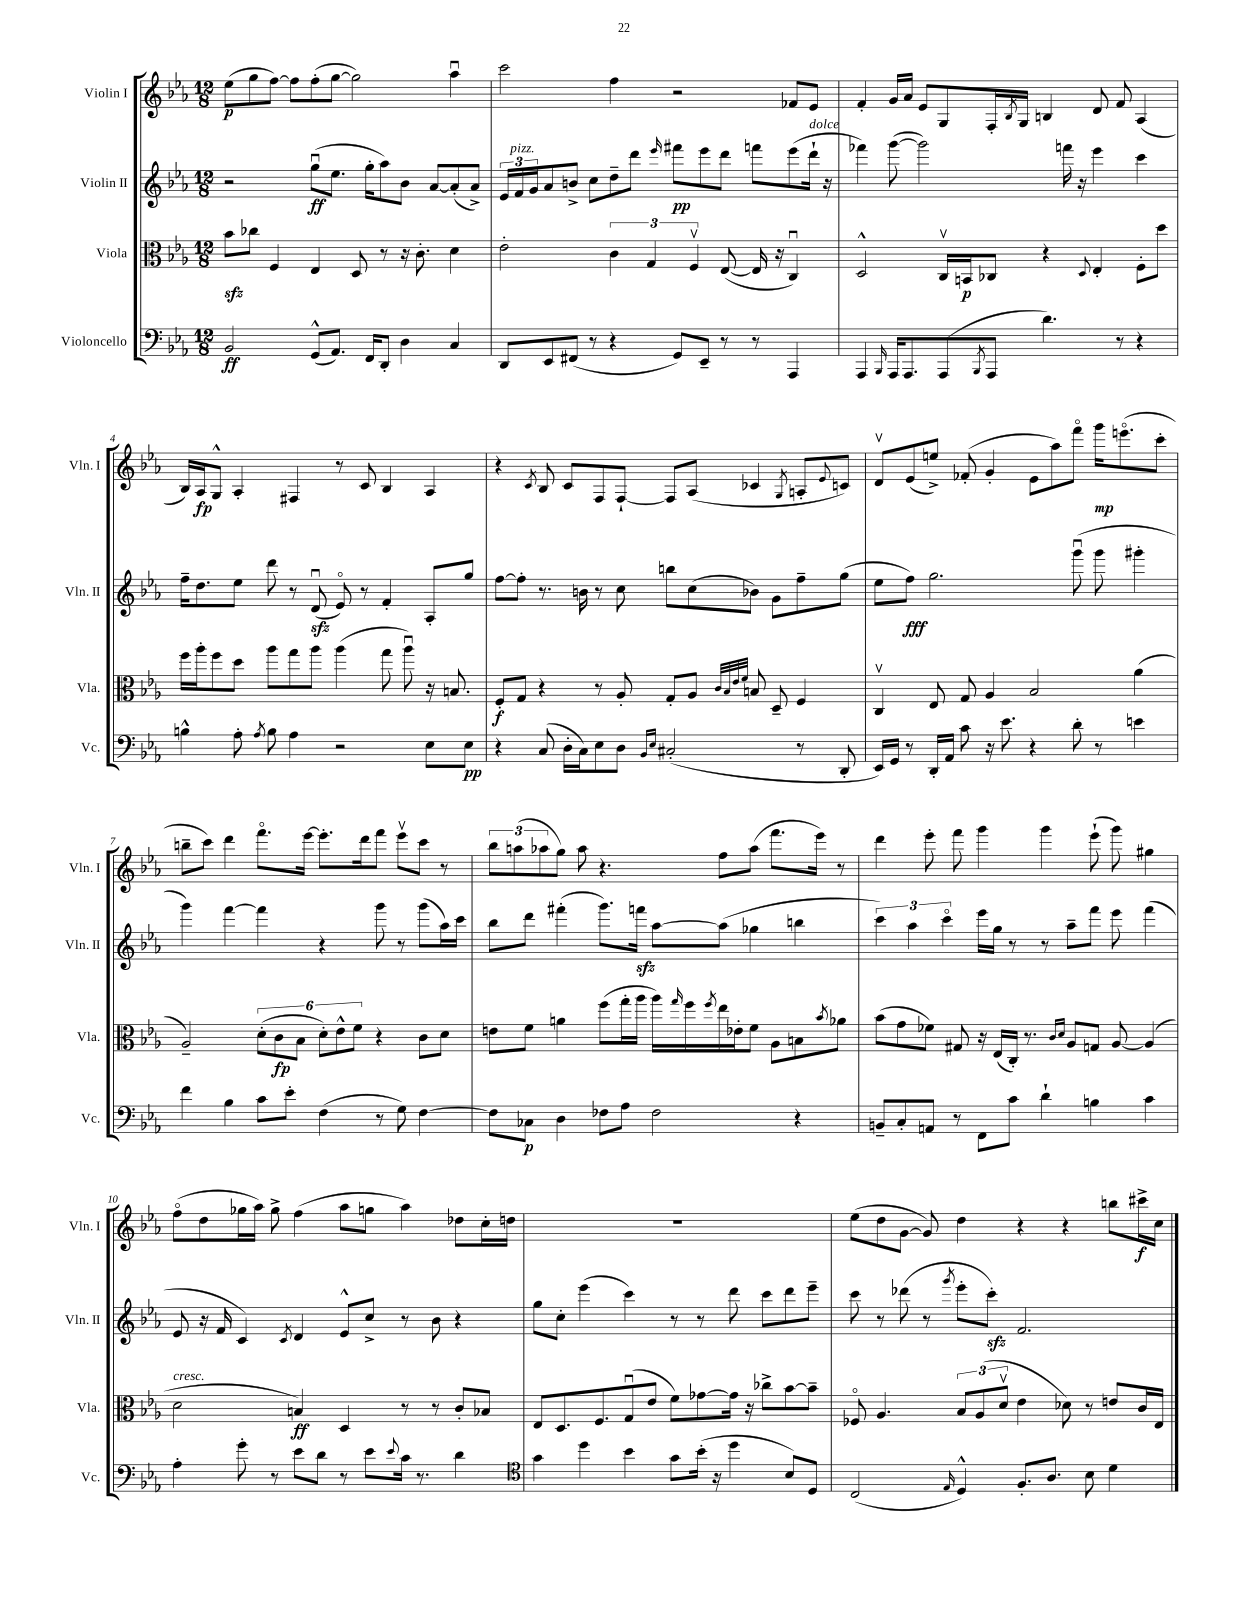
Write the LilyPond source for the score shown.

<<
\new StaffGroup <<
\new Staff = "s0" \with { instrumentName = "Violin I" shortInstrumentName = "Vln. I" } {
    \clef treble \key ees \major \numericTimeSignature \time 12/8
    ees''8\p( g''8 f''8~) f''8 f''8-.( g''8~ g''2) aes''4\downbow |
    c'''2 f''4 r2 fes'8 ees'8 |
    f'4-. g'16 aes'16 ees'8 g8 f16-. \acciaccatura { bes8 } g16 b4 d'8 f'8 aes4( |
    bes16) aes16\fp g8-^ aes4-. fis4 r8 c'8 bes4 aes4 |
    r4 \acciaccatura { c'8 } bes8 c'8 f8 f8~-! f8 aes8( ces'4 \acciaccatura { g8 } a8-. \appoggiatura { ees'8 } c'8) |
    d'8\upbow ees'8( e''8->) fes'8-.( g'4-. ees'8 aes''8) f'''8\flageolet g'''16\mp e'''8.\flageolet( c'''8-. |
    b''8-- c'''8) d'''4 f'''8.\flageolet ees'''16~ ees'''8.-. d'''16 f'''8 ees'''8\upbow c'''8 r8 |
    \tuplet 3/2 { bes''8 a''8( aes''8 } g''8) aes''8 r4. f''8 aes''8( f'''8. ees'''16) r8 |
    d'''4 ees'''8-. f'''8 g'''4 g'''4 ees'''8-!( g'''8) gis''4 |
    f''8\flageolet( d''8 ges''16 aes''16) ges''8-> f''4( aes''8 g''8 aes''4) des''8 c''16-. d''16 |
    R1. |
    ees''8( d''8 g'8~ g'8) d''4 r4 r4 b''8 cis'''16->\f c''16 \bar "|." |
}
\new Staff = "s1" \with { instrumentName = "Violin II" shortInstrumentName = "Vln. II" } {
    \clef treble \key ees \major \numericTimeSignature \time 12/8
    r2 g''8\downbow\ff( ees''8. g''16-. aes''8) bes'8 aes'8~ aes'8-.( aes'8->) |
    \tuplet 3/2 { ees'16 f'16^\markup { \italic "pizz." } g'16 } aes'8 b'8-> c''8 d''8-- d'''8 \grace { ees'''16 } fis'''8\pp ees'''8 d'''8 f'''8 ees'''8( d'''16-!^\markup { \italic "dolce" } r16 |
    fes'''4) g'''8~( g'''2) f'''16 r16 ees'''4 c'''4 |
    f''16-- d''8. ees''8 d'''8 r8 d'8\downbow\sfz( ees'8\flageolet) r8 f'4-. aes8-. g''8 |
    f''8~ f''8-. r8. b'16 r8 c''8 b''8 c''8( bes'8) g'8 f''8-- g''8( |
    ees''8 f''8\fff) g''2. g'''8\downbow( g'''8 gis'''4-. |
    g'''4) f'''4~ f'''4 r4 g'''8 r8 g'''8( aes''16) c'''16 |
    bes''8 d'''8 fis'''4-.( g'''8.) f'''16\sfz aes''8~ aes''8( ges''4 b''4 |
    \tuplet 3/2 { c'''4) aes''4 c'''4\flageolet } ees'''16 g''16 r8 r8 aes''8-- f'''8 ees'''8 f'''4( |
    ees'8 r16 f'16 c'4) \acciaccatura { c'8 } d'4 ees'8-^ c''8-> r8 bes'8 r4 |
    g''8 c''8-. ees'''4( c'''4) r8 r8 d'''8 c'''8 d'''8 ees'''8-- |
    c'''8 r8 des'''8( r8 \acciaccatura { g'''8 } ees'''8-. c'''8-.\sfz) f'2. \bar "|." |
}
\new Staff = "s2" \with { instrumentName = "Viola" shortInstrumentName = "Vla." } {
    \clef alto \key ees \major \numericTimeSignature \time 12/8
    bes'8\sfz ces''8 f4 ees4 d8 r8 r16 c'8.-. d'4 |
    ees'2-. \tuplet 3/2 { c'4 g4 f4\upbow } ees8~( ees16 r16 c4\downbow) |
    d2-^ c16\upbow b,16\p ces8 r4 \appoggiatura { d8 } ees4-. f8-. d''8 |
    f''16 aes''16-. f''8 d''8 aes''8 g''8 aes''8 aes''4( g''8 aes''8\downbow) r16 b8. |
    f8-.\f g8 r4 r8 aes8-. g8-. aes8 \grace { c'32 bes32 ees'32 f'32 } b8 d8-- f4 |
    c4\upbow ees8 g8 aes4 bes2 aes'4( |
    aes2--) \tuplet 6/4 { d'8-.( c'8\fp bes8 d'8-.) ees'8-^ f'8 } r4 c'8 d'8 |
    e'8 f'8 a'4 f''8( g''16-. aes''16 aes''16) \grace { g''16 } f''16 \acciaccatura { f''8 } ees''16 ees'16-. f'8 aes8 b8 \acciaccatura { bes'8 } aes'8 |
    bes'8( g'8 fes'8) gis8 r16 ees16( c16-.) r8. \grace { c'16 d'16 } aes8 g8 aes8~ aes4( |
    d'2^\markup { \italic "cresc." } b4\ff) d4 r8 r8 c'8-. bes8 |
    ees8 d8. f8. g8\downbow( ees'8 f'8) ges'8~ ges'16 r16 ces''8-> bes'8~ bes'8-- |
    fes8\flageolet aes4. \tuplet 3/2 { bes8 aes8( d'8\upbow } ees'4 des'8) r8 e'8 c'16 ees16 \bar "|." |
}
\new Staff = "s3" \with { instrumentName = "Violoncello" shortInstrumentName = "Vc." } {
    \clef bass \key ees \major \numericTimeSignature \time 12/8
    bes,2\ff g,8-^( aes,8.) f,16 d,8-. d4 c4 |
    d,8 ees,8 fis,8( r8 r4 g,8) ees,8-- r8 r8 aes,,4 |
    aes,,4 \grace { bes,,16 } aes,,16 aes,,8. aes,,8( \acciaccatura { bes,,8 } aes,,8 d'4.) r8 r4 |
    b4-^ aes8-. \acciaccatura { aes8 } b8 aes4 r2 ees8 ees8\pp |
    r4 c8( d16-. c16) ees8 d8 \grace { bes,16 ees16 } cis2-.( r8 d,8-. |
    ees,16) g,16 r8 d,16-. aes,16 c'8 r16 ees'8. r4 d'8-. r8 e'4 |
    f'4 bes4 c'8 ees'8-. f4( r8 g8) f4~ |
    f8 ces8\p d4 fes8 aes8 fes2 r4 |
    b,8-- c8-. a,8 r8 f,8 c'8 d'4-! b4 c'4 |
    aes4-. g'8-. r8 ees'8 d'8 r8 ees'8 \appoggiatura { ees'8 } c'16 r8. d'4 |
    \clef tenor g'4 d''4 bes'4 g'8 bes'16-.( r16 d''4 bes8) d8 |
    c2( \grace { ees16 } d4-^) f8.-. aes8. bes8 d'4 \bar "|." |
}
>>
>>
